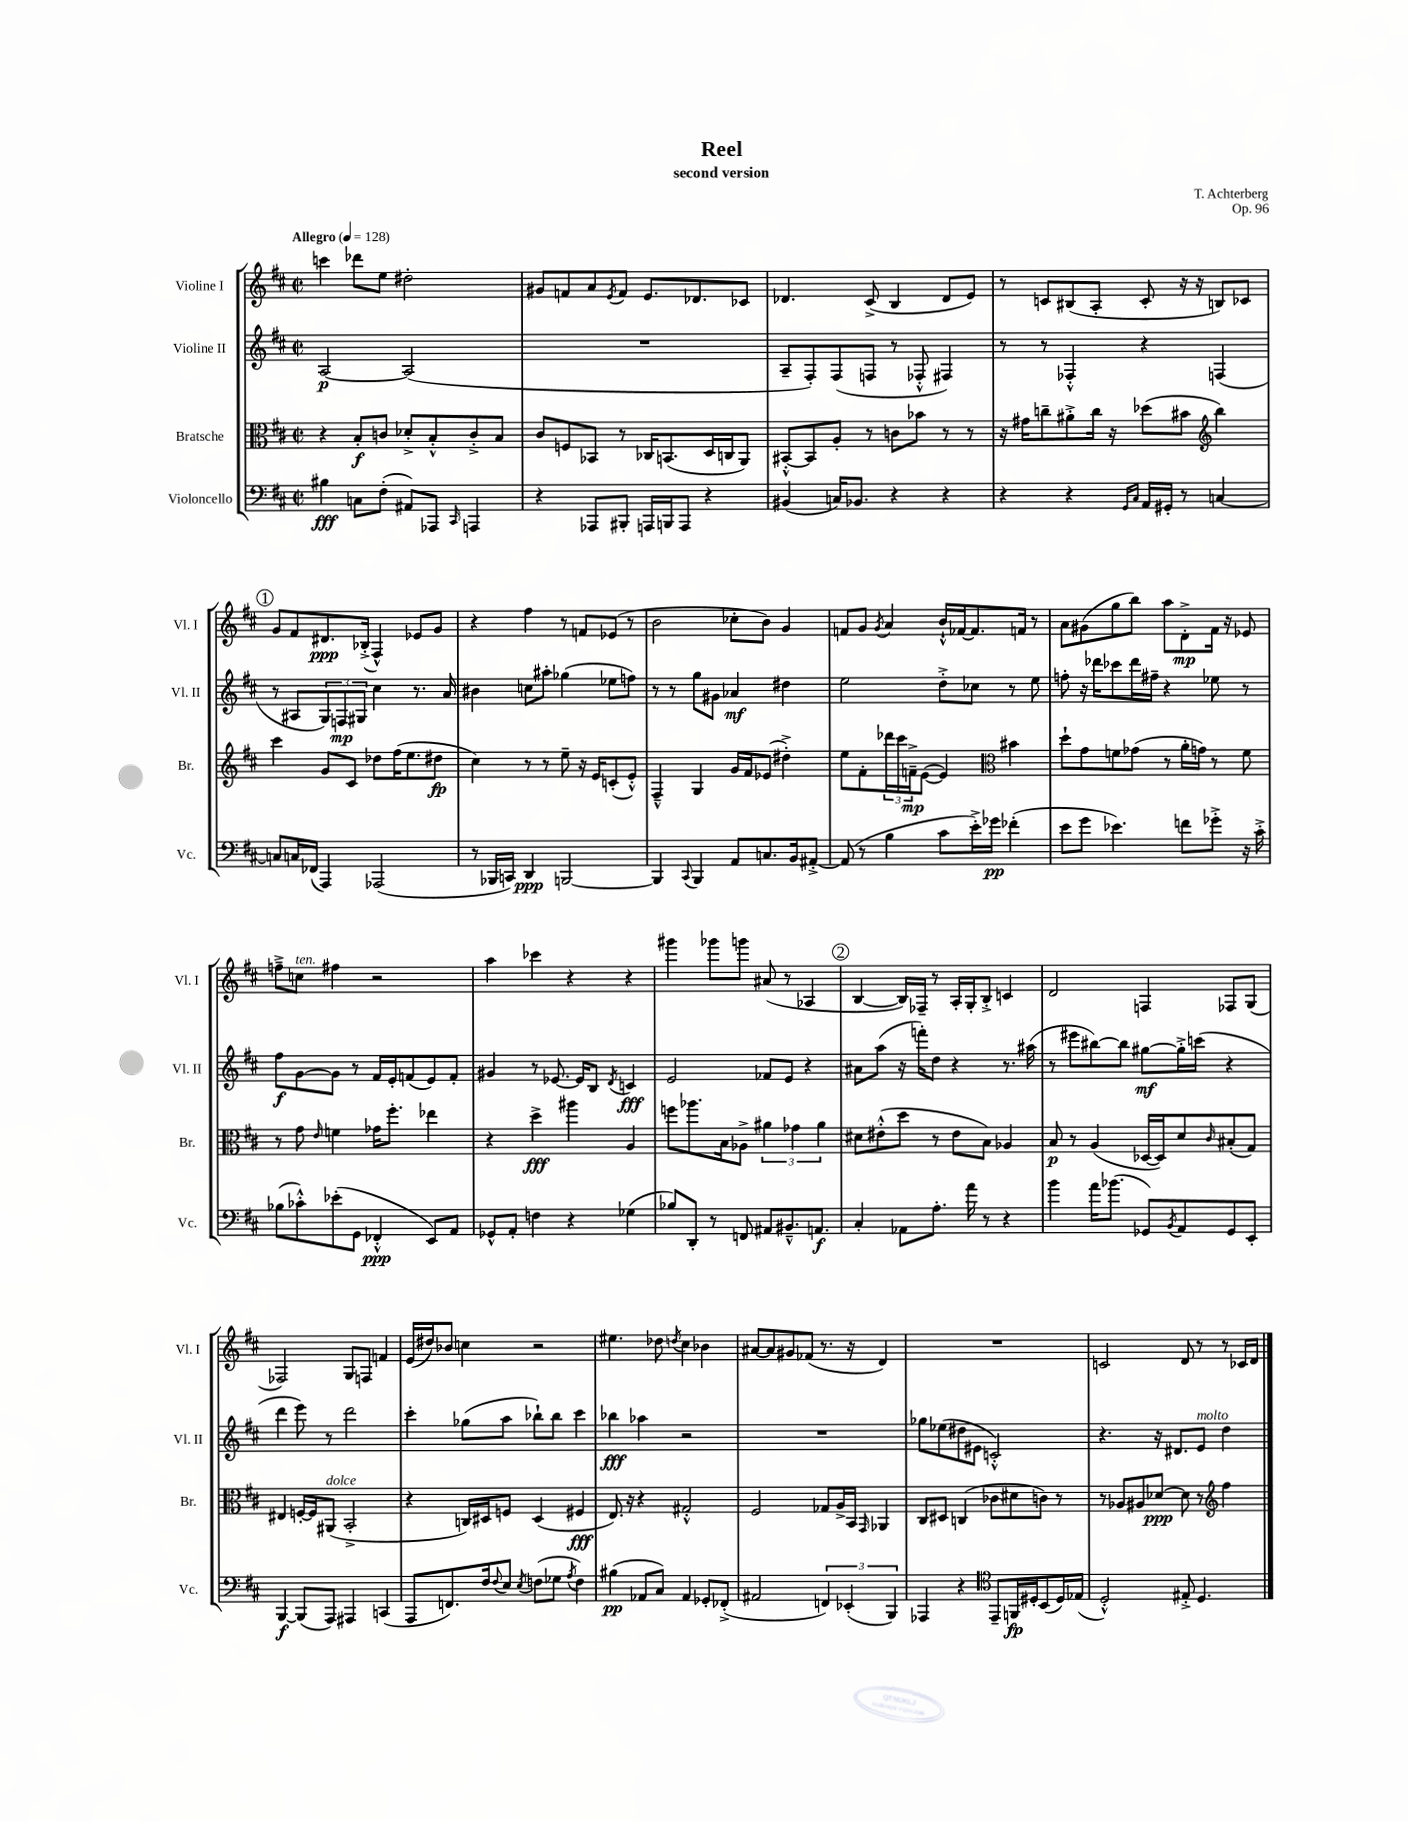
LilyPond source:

\header { title = "Reel" composer = "T. Achterberg" subtitle = "second version" opus = "Op. 96" }
<<
\new StaffGroup <<
\new Staff = "s0" \with { instrumentName = "Violine I" shortInstrumentName = "Vl. I" } {
    \clef treble \key d \major \defaultTimeSignature \time 2/2 \tempo "Allegro" 4 = 128
    c'''4 des'''8 e''8 dis''2-. |
    gis'8 f'8 a'8 \acciaccatura { e'8 } f'8 e'8. des'8. ces'8 |
    des'4. cis'8->( b4 des'8 e'8) |
    r8 c'8 bis8( a8-. c'8-. r16 r16 b8) ces'8 |
    \mark \markup { \circle "1" } g'8 fis'8 dis'8.\ppp bes16-.->( fis4-^) ees'8 g'8 |
    r4 fis''4 r8 f'8 ees'8( r8 |
    b'2 ces''8-. b'8) g'4 |
    f'8 g'8 \acciaccatura { g'8 } a'4 b'16-!-^ fes'16~ fes'8. f'16 r8 |
    a'8 gis'8( g''8 b''8) a''8 d'8-.->\mp fis'16 r16 ees'8 |
    f''8---> c''8^\markup { \italic "ten." } fis''4 r2 |
    a''4 ces'''4 r4 r4 |
    gis'''4 ges'''8 g'''8 ais'8( r8 aes4 |
    \mark \markup { \circle "2" } b4~ b16) fes16-- r8 a16-. g16-. b8-.-> c'4 |
    d'2 f4 fes8 g8( |
    fes2) g8 f8 f'4 |
    e'16( dis''16) bes'8 c''4 r2 |
    eis''4. des''8 \acciaccatura { d''8 } cis''4 bes'4 |
    ais'8~ ais'8 gis'8 fes'8( r8. r16 d'4) |
    R1 |
    c'2 d'8 r8 r8 ces'16 d'16 \bar "|." |
}
\new Staff = "s1" \with { instrumentName = "Violine II" shortInstrumentName = "Vl. II" } {
    \clef treble \key d \major \defaultTimeSignature \time 2/2
    a2~\p a2( |
    R1 |
    a8-- fis8-.) fis8( f8 r8 fes8-.-^ fis4) |
    r8 r8 fes4-.-^ r4 f4( |
    \mark \markup { \circle "1" } r8 ais8 \tuplet 3/2 { g8) f8\mp gis8 } cis''4 r8. a'16 |
    bis'4 c''8 ais''8-. ges''4( ees''8 f''8) |
    r8 r8 g''8 gis'8 aes'4\mf dis''4 |
    e''2 d''8-.-> ces''8 r8 e''8 |
    f''8-. r16 des'''16 ces'''8 des'''16 fis''16-- r4 ees''8 r8 |
    fis''8\f g'8~ g'8 r8 fis'16 e'16-. f'8( e'8) f'8-. |
    gis'4 r8 ees'8.~ ees'16 b8 \acciaccatura { d'8 } c'4\fff |
    e'2 fes'8 e'8 r4 |
    \mark \markup { \circle "2" } ais'8 a''8( r16 f'''16-.) d''8 r4 r8. ais''16( |
    r8 eis'''8 bis''8~) bis''8 gis''8~\mf gis''16-.-> c'''16( r4 |
    d'''4 e'''8) r8 d'''2 |
    cis'''4-. ges''8( a''8 bes''8-!) bes''8 cis'''4 |
    bes''4\fff aes''4 r2 |
    R1 |
    ges''8 ees''8( dis''8 eis'8 c'2-.-^) |
    r4. r16 dis'8. e'8^\markup { \italic "molto" } d''4 \bar "|." |
}
\new Staff = "s2" \with { instrumentName = "Bratsche" shortInstrumentName = "Br." } {
    \clef alto \key d \major \defaultTimeSignature \time 2/2
    r4 b8-.\f c'8 des'8-.-> b8-.-^ c'8-.-> b8 |
    cis'8 f8 bes,8 r8 ces16 b,8.( d16 c16 a,8) |
    bis,8~-.-^ bis,8 a8-. r8 c'8 bes'8 r8 r8 |
    r16 gis'16 c''8-- ais'8-.-> c''16 r16 des''8( bis'8 \clef treble b''4) |
    \mark \markup { \circle "1" } cis'''4 g'8 cis'8 des''8 fis''16( e''8. dis''8\fp |
    cis''4) r8 r8 e''8-- r16 e'16 c'8-.( e'8-.-^) |
    fis4---^ g4 g'16 fis'16 ees'8( dis''4-.->) |
    e''8 fis'8-. \tuplet 3/2 { des'''16 cis'''16 f'16--->\mp } e'8~( e'4) \clef alto bis'4 |
    d''8-! g'8 f'8 ges'8( r8 a'16-. g'16) r8 f'8 |
    r8 g'8 \grace { e'16 } f'4 ges'16 fis''8.-. ees''4 |
    r4 d''4->\fff ais''4 a4 |
    f''8 aes''8. b16 aes8-> \tuplet 3/2 { ais'4 ges'4 ais'4 } |
    \mark \markup { \circle "2" } dis'8 eis'8-.-^( d''8 r8 eis'8 b8) aes4 |
    b8\p r8 a4( des16~ des16) d'8 \grace { cis'16 } bis8-.( g8) |
    eis4 f16~-. f16 ais,8^\markup { \italic "dolce" }( b,2-.-> |
    r4 c16) dis16 f8 dis4( fis4\fff |
    e8.) r16 r4 gis2-.-^ |
    fis2 ges8 a16-> b,16 \grace { g,16 } aes,4 |
    cis8 dis8 c4( ces'8 dis'8 c'8) r8 |
    r8 aes8 ais8 des'8~\ppp des'8 r8 \clef treble fis''4 \bar "|." |
}
\new Staff = "s3" \with { instrumentName = "Violoncello" shortInstrumentName = "Vc." } {
    \clef bass \key d \major \defaultTimeSignature \time 2/2
    bis4\fff c8 fis8-.( ais,8) aes,,8 \grace { cis,16 } a,,4 |
    r4 aes,,8 bis,,8-. a,,16 b,,16 a,,8 r4 |
    bis,4( c16) bes,8. r4 r4 |
    r4 r4 \grace { g,16 cis16 } a,16 gis,16-. r8 c4~ |
    \mark \markup { \circle "1" } c8 c16 fes,16( a,,4) aes,,2( |
    r8 bes,,16 c,16) d,4\ppp b,,2~ |
    b,,4 \appoggiatura { cis,8 } b,,4 a,8 c8. b,16 ais,8~-.-> |
    ais,8( r8 b4 cis'8 e'16-.->) ges'16\pp fes'4-.( |
    e'8 g'8 ees'4.) f'8 ges'8-.-> r16 cis'16-.-> |
    bes8( ces'8-.-^) ees'8-.( g,8 fes,4-.-^\ppp e,8) a,8 |
    ges,8-^ a,8-. f4 r4 ges4( |
    bes8) d,8-. r8 f,8 ais,8 bis,8.---^ a,8.\f |
    \mark \markup { \circle "2" } cis4-. aes,8 a8.-. a'16 r8 r4 |
    b'4 a'16 bes'8.( ges,8) \acciaccatura { b,8 } a,8 ges,8 e,8-. |
    b,,4~\f b,,8( a,,8) ais,,4 c,4( |
    a,,8 f,8.) fis16 \appoggiatura { fis8 } e8 \acciaccatura { e8 } f8( ges8 \acciaccatura { a8 } f4) |
    bis4\pp( aes,8 cis8) aes,4 ges,8-. fes,8-.->( |
    ais,2 \tuplet 3/2 { f,4) ees,4-.( b,,4) } |
    aes,,4 r4 \clef tenor e,8-- f,16\fp dis16-. b,8( dis16) ees16( |
    d2-.-^) eis8-.-> d4. \bar "|." |
}
>>
>>
\layout { \context { \Score \remove "Bar_number_engraver" } }
